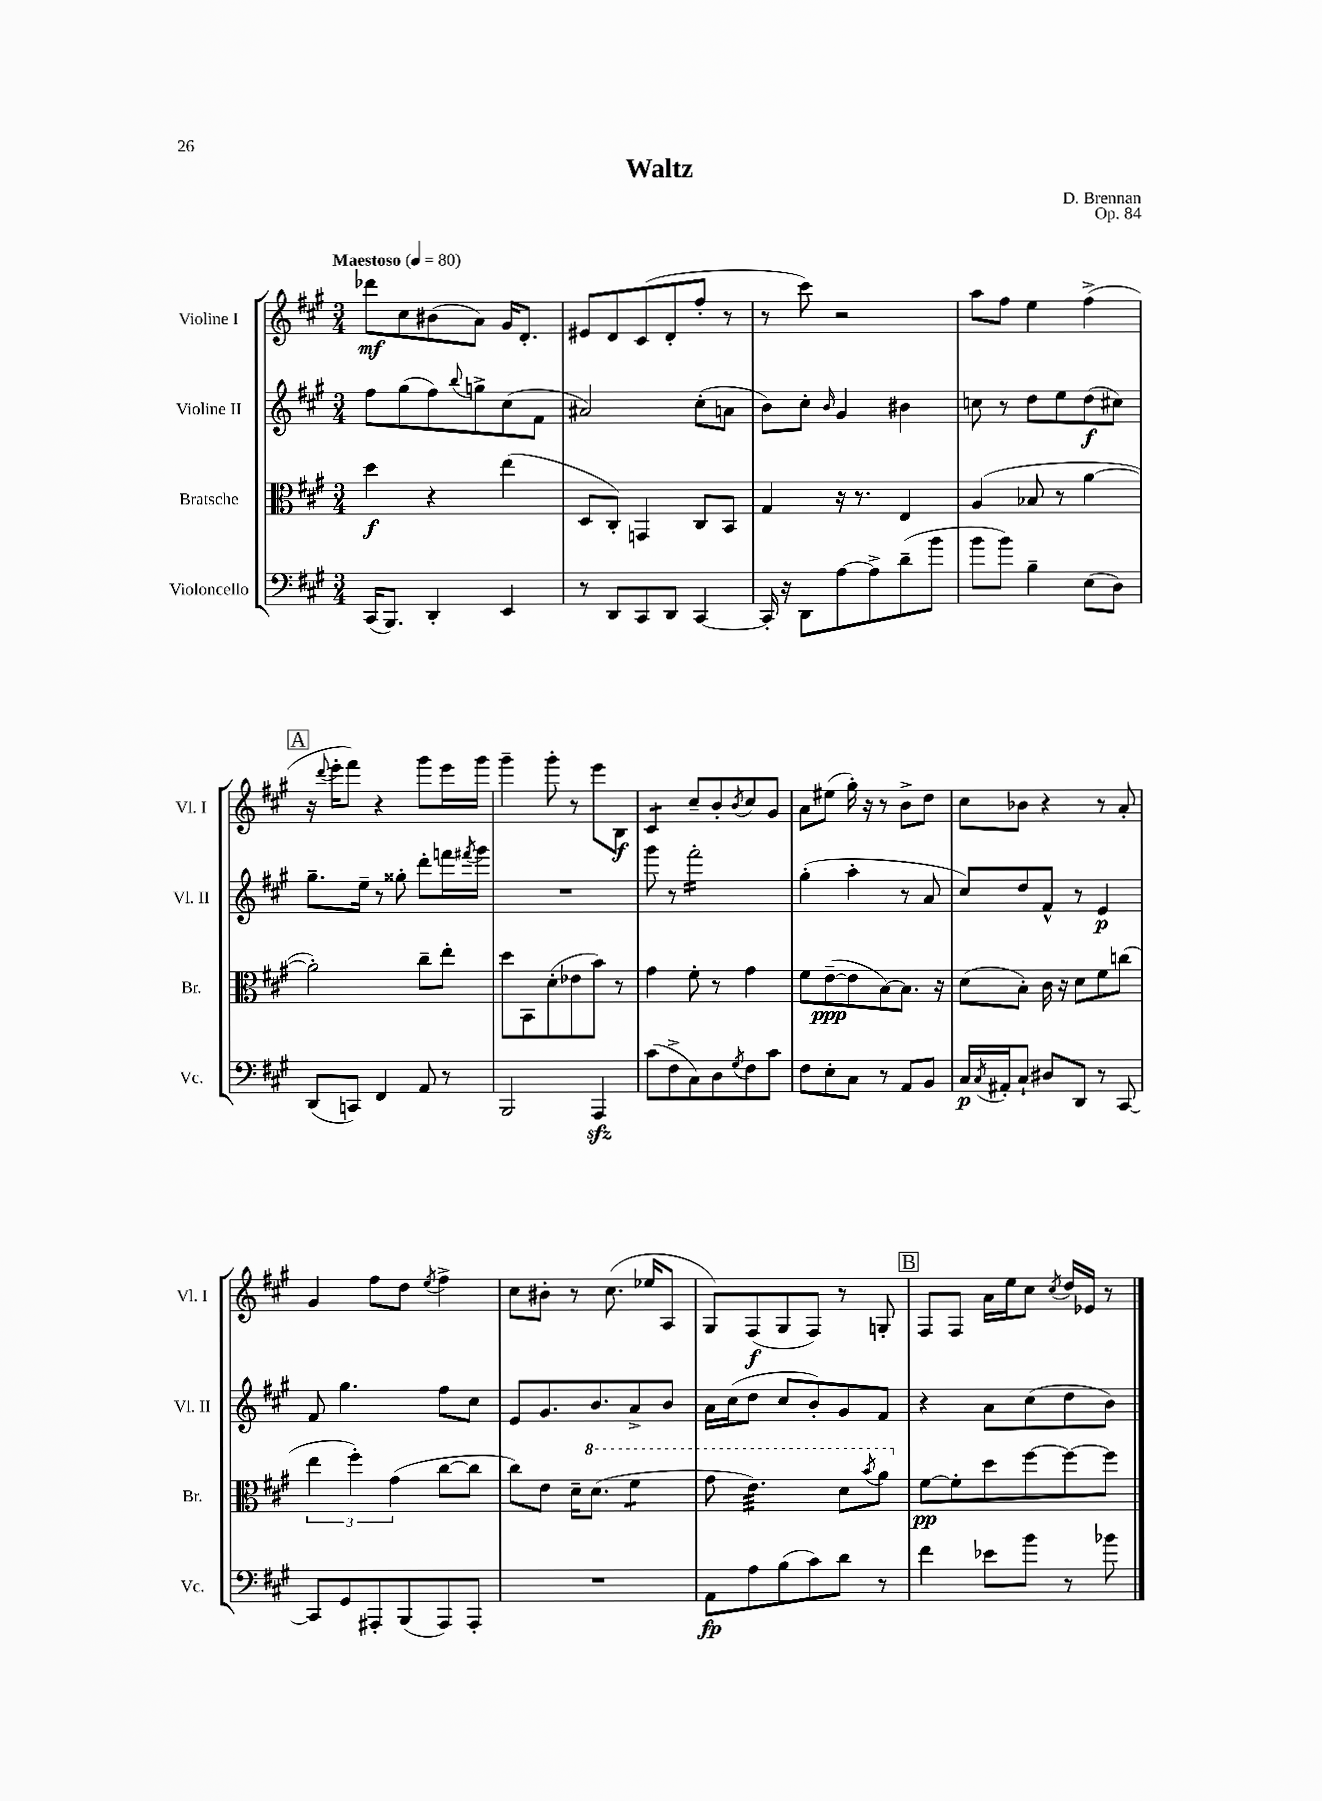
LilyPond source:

\header { title = "Waltz" composer = "D. Brennan" opus = "Op. 84" }
<<
\new StaffGroup <<
\new Staff = "s0" \with { instrumentName = "Violine I" shortInstrumentName = "Vl. I" } {
    \clef treble \key a \major \numericTimeSignature \time 3/4 \tempo "Maestoso" 4 = 80
    des'''8\mf cis''8 bis'8( a'8) gis'16 d'8.-. |
    eis'8 d'8 cis'8( d'8-. fis''8-. r8 |
    r8 cis'''8) r2 |
    a''8 fis''8 e''4 fis''4->( |
    \mark \markup { \box "A" } r16 \appoggiatura { d'''8 } e'''16-. fis'''8) r4 gis'''8 e'''16 gis'''16 |
    gis'''4-- gis'''8-. r8 e'''8 b8\f |
    cis'4:8 cis''8-- b'8-. \acciaccatura { b'8 } cis''8 gis'8 |
    a'8 eis''8( gis''16-.) r16 r8 b'8-> d''8 |
    cis''8 bes'8 r4 r8 a'8-. |
    gis'4 fis''8 d''8 \acciaccatura { e''8 } fis''4-> |
    cis''8 bis'8-. r8 cis''8.( ees''16 a8 |
    gis8) fis8\f( gis8 fis8) r8 g8-. |
    \mark \markup { \box "B" } fis8 fis8 a'16 e''16 cis''8 \acciaccatura { cis''8 } d''16 ees'16 r8 \bar "|." |
}
\new Staff = "s1" \with { instrumentName = "Violine II" shortInstrumentName = "Vl. II" } {
    \clef treble \key a \major \numericTimeSignature \time 3/4
    fis''8 gis''8( fis''8) \appoggiatura { b''8 } g''8-> cis''8( fis'8 |
    ais'2) cis''8-.( a'8 |
    b'8) cis''8-. \grace { b'16 } gis'4 bis'4 |
    c''8 r8 d''8 e''8 d''8\f( cis''8) |
    \mark \markup { \box "A" } gis''8.-- e''16-- r8 gisis''8-. d'''8-. f'''16 \acciaccatura { fis'''8 } gis'''16 |
    R2. |
    gis'''8 r8 fis'''2:16-. |
    gis''4-.( a''4-. r8 a'8 |
    cis''8) d''8 fis'8-^ r8 e'4\p |
    fis'8 gis''4. fis''8 cis''8 |
    e'8 gis'8. b'8. a'8-> b'8 |
    a'16 cis''16( d''8 cis''8 b'8-.) gis'8 fis'8 |
    \mark \markup { \box "B" } r4 a'8 cis''8( d''8 b'8) \bar "|." |
}
\new Staff = "s2" \with { instrumentName = "Bratsche" shortInstrumentName = "Br." } {
    \clef alto \key a \major \numericTimeSignature \time 3/4
    d''4\f r4 e''4( |
    d8 cis8-.) g,4 cis8 b,8 |
    gis4 r16 r8. e4 |
    a4( bes8 r8 a'4~ |
    \mark \markup { \box "A" } a'2-.) cis''8-- e''8-. |
    d''8 b,8 d'8-.( ees'8 b'8) r8 |
    gis'4 fis'8-. r8 gis'4 |
    fis'8 e'8~--\ppp( e'8 b8~) b8. r16 |
    d'8( b8-.) cis'16 r16 d'8 fis'8 c''8( |
    \tuplet 3/2 { e''4 fis''4-.) gis'4( } cis''8~ cis''8 |
    cis''8) e'8 d'16-- \ottava #1 d''8.( fis''4:8 |
    gis''8 e''4.:32) d''8 \acciaccatura { b''8 } a''8 \ottava #0 |
    \mark \markup { \box "B" } fis'8~\pp fis'8-. d''8 fis''8~ fis''8~ fis''8 \bar "|." |
}
\new Staff = "s3" \with { instrumentName = "Violoncello" shortInstrumentName = "Vc." } {
    \clef bass \key a \major \numericTimeSignature \time 3/4
    cis,16( b,,8.) d,4-. e,4 |
    r8 d,8 cis,8 d,8 cis,4~ |
    cis,16-. r16 d,8 a8~ a8-> d'8--( b'8 |
    b'8 b'8) b4-- e8( d8) |
    \mark \markup { \box "A" } d,8( c,8) fis,4 a,8 r8 |
    b,,2 a,,4\sfz |
    cis'8( fis8-> cis8) d8 \acciaccatura { gis8 } fis8 cis'8 |
    fis8 e8-. cis8 r8 a,8 b,8 |
    cis16\p \acciaccatura { cis8 } ais,16-. cis8-! dis8 d,8 r8 cis,8~ |
    cis,8 gis,8 ais,,8-. b,,8( ais,,8) ais,,8-. |
    R2. |
    a,8\fp a8 b8( cis'8) d'8 r8 |
    \mark \markup { \box "B" } fis'4 ees'8 b'8 r8 bes'8 \bar "|." |
}
>>
>>
\layout { \context { \Score \remove "Bar_number_engraver" } }
